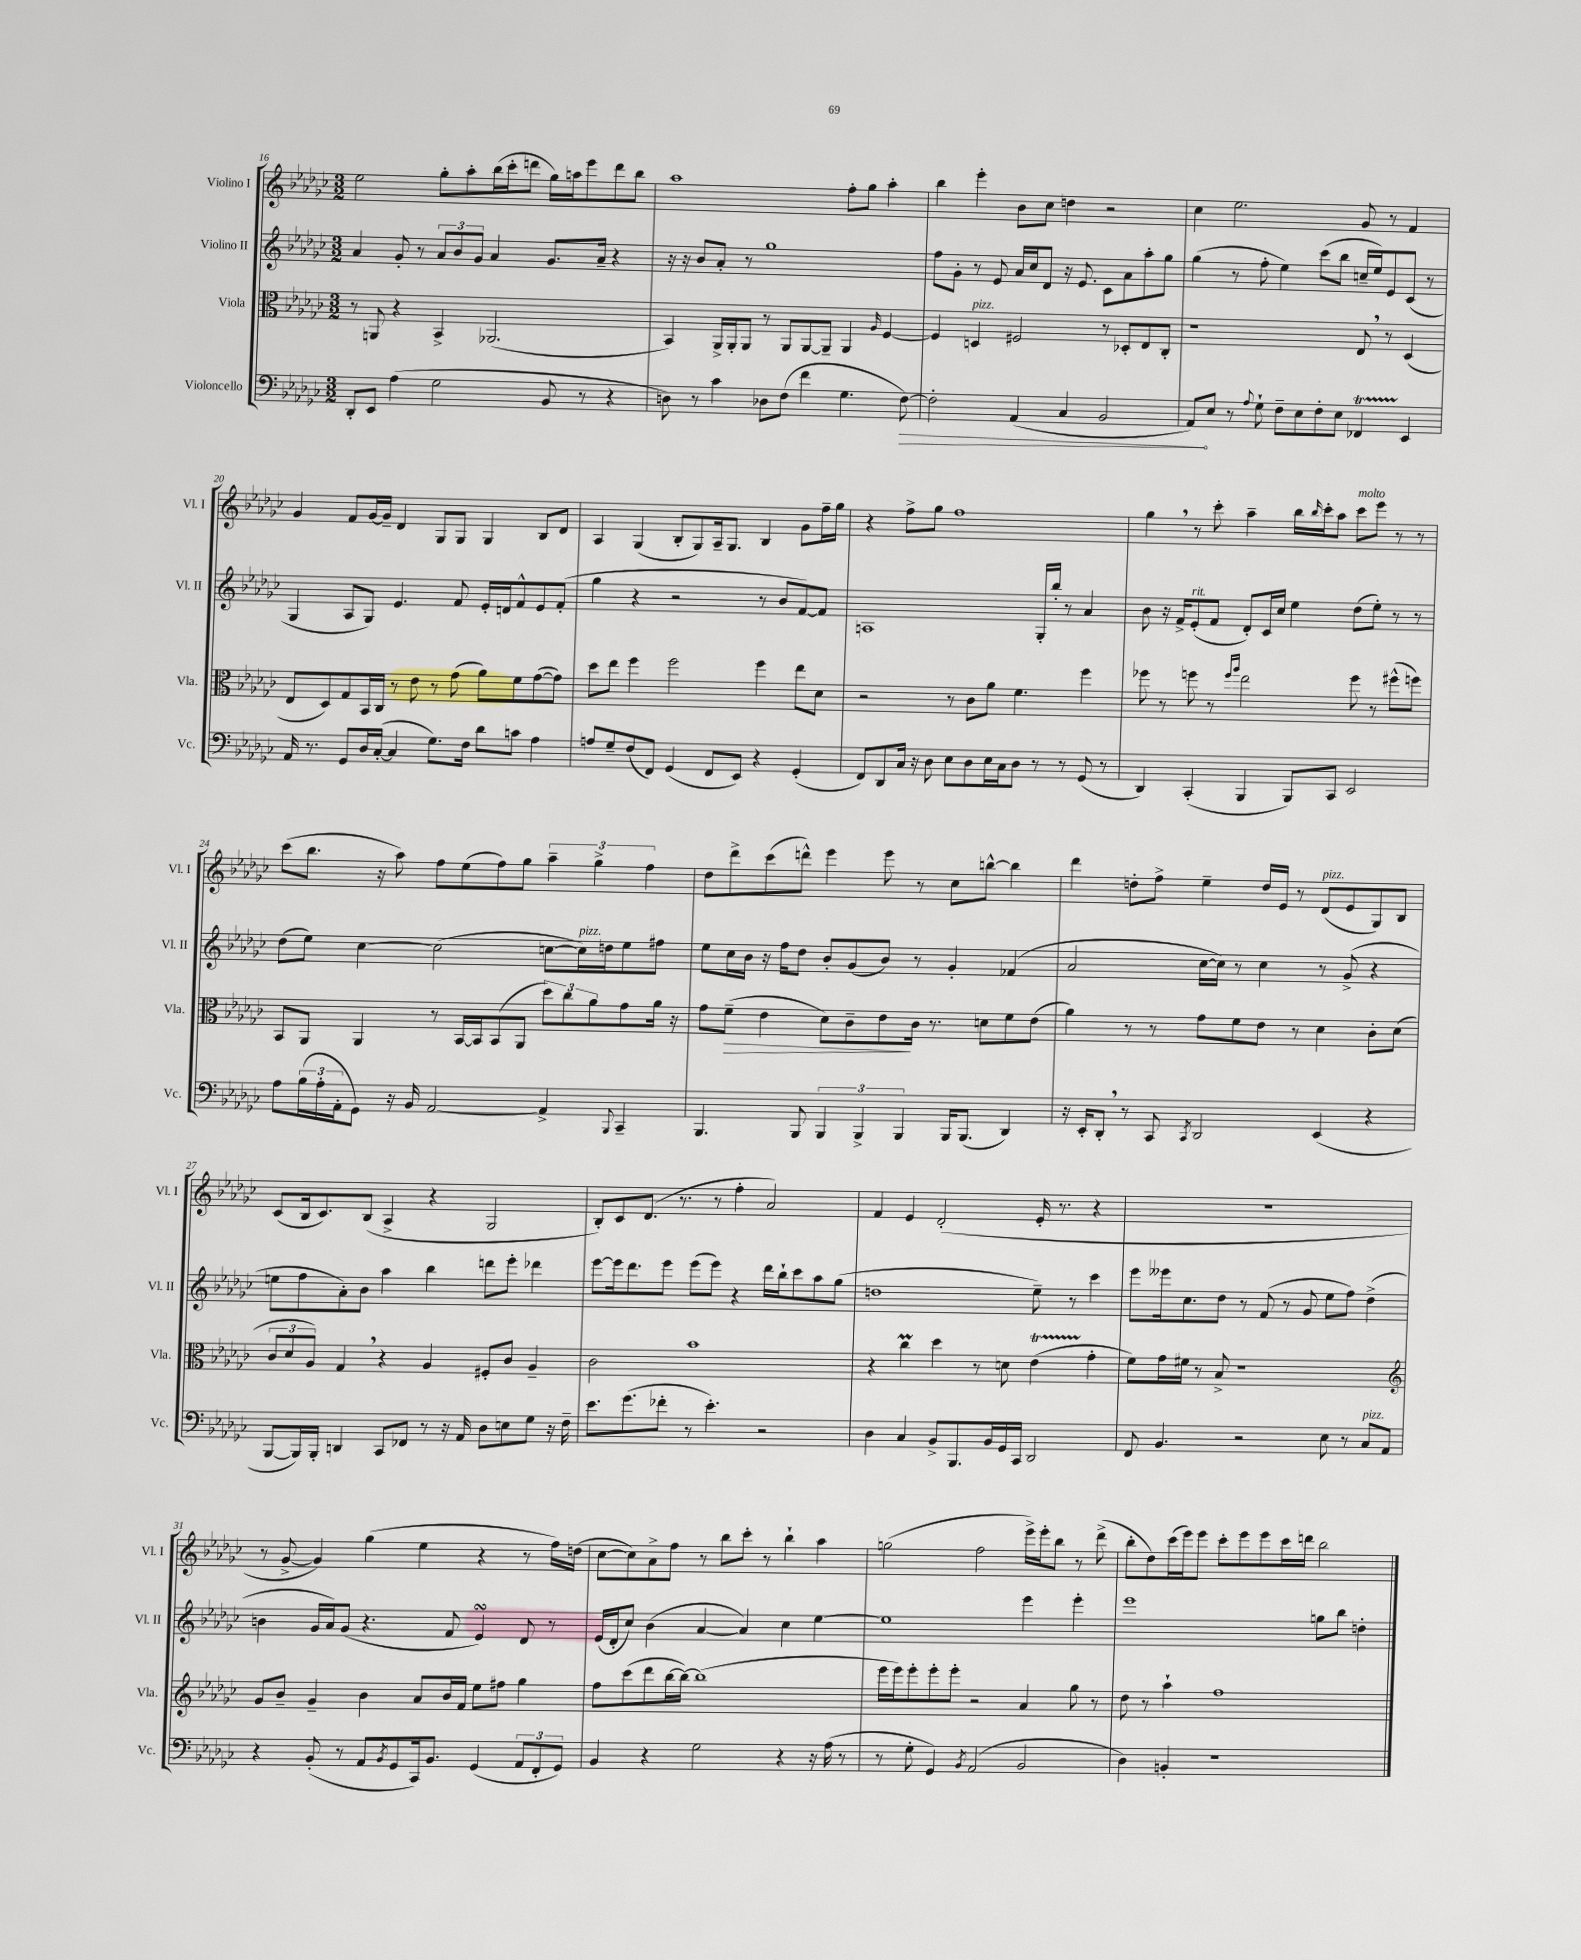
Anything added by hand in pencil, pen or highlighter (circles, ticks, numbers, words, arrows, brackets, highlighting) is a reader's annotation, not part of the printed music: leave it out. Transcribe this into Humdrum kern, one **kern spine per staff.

**kern	**kern	**kern	**kern
*staff4	*staff3	*staff2	*staff1
*clefF4	*clefC3	*clefG2	*clefG2
*k[b-e-a-d-g-c-]	*k[b-e-a-d-g-c-]	*k[b-e-a-d-g-c-]	*k[b-e-a-d-g-c-]
*M3/2	*M3/2	*M3/2	*M3/2
8DD-'/L	8r	4a-/	2ee-\
8EE-/J	8AA/	.	.
(4A-\	4r	8g-'/	.
.	.	8r	.
2G-\	4BB-^/	12a-/L	8gg-'\L
.	.	12b-/	.
.	.	.	8aa-'\
.	.	12g-/J	.
.	(2.AA-/	4a-/	(16bb-\L
.	.	.	16ccc-'\J
.	.	.	8ddd\J
8BB-/	.	8.g-/L	16gg-\LL)
.	.	.	16aa\J
8r	.	.	8eee-\
.	.	16a-~/Jk	.
4r	.	4r	8ddd\
.	.	.	8bb-\J
=	=	=	=
8D\)	4BB-/)	16r	1aa-
.	.	16r	.
8r	.	8b-/L	.
4c-\	16AA-^/LL	8a-'/J	.
.	16AA-'/J	.	.
.	8AA-/J	8r	.
8D-\L	8r	1gg-	.
(8F\J	8AA-/L	.	.
4f\	[8AA-/	.	.
.	8AA-~/]J	.	.
4.G-\	4AA-/	.	8ff'\L
.	.	.	8gg-\J
.	16qqA-/	.	.
.	[4F/	.	4aa-'\
[8F\)	.	.	.
=	=	=	=
2F'\]	4F/]	8ff\L	4bb-\
.	.	8g-'\J	.
.	4D/	8r	4eee-'\
.	.	8e-/	.
(4AA-/	2F#/	16a-/LL	8b-\L
.	.	16cc-/J	.
.	.	8d-/J	8cc-\J
4C-/	.	16r	4dd\
.	.	8.e-/	.
2BB-/	8r	8c-\L	2r
.	8D-'/L	8a-\	.
.	8E-/	8aa-'\	.
.	8C-'/J	8gg-\J	.
=	=	=	=
8AA-/L)	1r	(4gg-\	4cc-\
8E-/J	.	.	.
8r	.	8r	2.ee-\
8qqA-/	.	.	.
8G-`\	.	8ff'\	.
8F~\L	.	4ee-\)	.
8E-\	.	.	.
8F'\	.	(8ccc-\L	.
8E-\J	.	8bb-\J	.
4FF-/	8E-/	16cc~/LL	8g-/
.	.	16ee-/J)	.
.	8r	8e-/	8r
4EE-/	(4D-/	(8c-/J	4f/
.	.	8r	.
=	=	=	=
16AA-/	8E-/L	4G-/	4g-/
8.r	.	.	.
.	8D-/)	.	.
8GG-/L	8G-/	8A-/L	8f/L
16D-/L	16BB-/L	8G-/J)	[16g-/L
([16C-'/JJ	16C-/JJ	.	16g-~/]JJ
4C-/]	8r	4.e-/	4d-/
.	8e-\	.	.
8.G-\L)	8r	.	8G-/L
.	(8g-\	8f/	8G-/J
16F\Jk	.	.	.
8d-\L	8a-\L)	16e-'/LL	4G-/
.	.	16d/J	.
8c\J	8f\	8f^^/	.
4A-\	([8g-\	8e-/	8B-/L
.	8g-\]J)	(8f'/J	8d-/J
=	=	=	=
8A/L	8dd-\L	4gg-\	4A-/
8G-~/	8ee-\J	.	.
(8F/	4ff\	4r	(4G-/
8FF/J)	.	.	.
(4GG-/	2ff\	2r	8B-'/L
.	.	.	8G-/)
8FF/L	.	.	16A-~/k
.	.	.	8.G-/J
8EE-/J)	.	.	.
4r	4ff\	8r	4B-/
.	.	8b-/L	.
(4GG-'/	8ee-\L	[8f/)	8g-\L
.	8d-\J	8f/]J	16ff~\L
.	.	.	16gg-\JJ
=	=	=	=
8FF/L)	2r	1A	4r
8DD-/	.	.	.
16C-/Jk	.	.	8ff^\L
16r	.	.	.
8D-\	.	.	8gg-\J
8E-\L	8r	.	1ff
8D-\	8c-\L	.	.
16E-\L	8a-\J	.	.
16C-\J	.	.	.
8D-\J	4.f\	.	.
8r	.	16G-'/LL	.
.	.	16bb-'/JJ	.
8r	.	8r	.
(8GG-/	4ff\	4a-/	.
8r	.	.	.
=	=	=	=
4DD-/)	8ff-\	8b-\	4gg-\
.	8r	16r	.
.	.	16f^/LK	.
(4CC-'/	8ff\	(8e-'/	8r
.	8r	8f/J	8ccc-'\
.	16qqff/LL	.	.
.	16qqaa-/JJ	.	.
4BBB-/	2ee-\	8d-'/L)	4aa-~\
.	.	16c-/L	.
.	.	16cc-/JJ	.
8BBB-/L)	.	4ee-\	16bb-\LL
.	.	.	16qqbb-/
.	.	.	16ccc-'\J
8CC-/J	.	.	8aa-\J
2EE-/	8ff\	(8dd-\L	8ccc-\L
.	8r	8ee-'\J)	8eee-\J
.	(8ff#^^\L	8r	8r
.	8ff\J)	8r	8r
=	=	=	=
8A-\L	8BB-/L	(8dd-\L	(8ccc-\L
(24B-\L	8AA-/J	8ee-\J)	8.bb-\J
24A-'\	.	.	.
24AA-'\J	.	.	.
8GG-\J)	4AA-/	[4cc-\	.
.	.	.	16r
16r	.	.	8aa-\)
16BB-/	.	.	.
[2AA-/	8r	(2cc-\]	8ff\L
.	[16BB-/LL	.	(8ee-\
.	16BB-/]J	.	.
.	(8BB-/	.	8ff\)
.	8AA-/J	.	8gg-\J
4AA-^/]	12dd-\L)	[8cc\L	6aa-~\
.	12cc-\	.	.
.	.	16cc\]L)	.
.	12a-\	.	6gg-^\
.	.	16dd\J	.
8qqBBB-/	.	.	.
4CC-~/	8g-\	8ee-\	.
.	.	.	6ff\
.	16a-\Jk	8ff#\J	.
.	16r	.	.
=	=	=	=
4.BBB-/	8g-\L	8ee-\L	8dd-\L
.	(8f~\J	16cc-\L	8ddd-^\
.	.	16b-\JJ	.
.	4e-\	16r	(8ccc-\
.	.	16ff\LK	.
8BBB-/	.	8dd-\J	8ddd^^\J)
6BBB-/	8d-\L)	8b-'/L	4eee-\
.	8c-~\	(8g-/	.
6BBB-^/	.	.	.
.	8e-\	8b-/J)	8eee-\
6BBB-/	.	.	.
.	16c-\Jk	8r	8r
.	8.r	.	.
16BBB-/LK	.	4g-'/	8cc-\L
(8.BBB-/J	.	.	.
.	8d\L	.	[8bb^^\J
4DD-/)	8f\	(4f-/	4bb\]
.	(8e-\J	.	.
=	=	=	=
16r	4a-\)	2a-/	4ddd-\
16EE-'/LK	.	.	.
8DD-'/J	.	.	.
8r	8r	.	8dd'\L
8CC-/	8r	.	8ff^\J
8qCC-/	.	.	.
2DD-/	8g-\L	[16cc-\LL	4ee-~\
.	.	16cc-\]JJ)	.
.	8f\	8r	.
.	8e-\J	4cc-\	16dd/LL
.	.	.	16e-/JJ
.	8r	.	8r
(4EE-/	4d-\	8r	(8d-/L
.	.	(8g-^/	8e-/
4r	8c-'\L	4r	8G-/)
.	(8d-\J	.	8B-/J
=	=	=	=
[8BBB-/L	12c-/L	8ee\L	(8c-/L
.	12d-/	.	.
16BBB-/]L)	.	8ff\	16B-/k
.	12A-/J)	.	.
16BBB-'/JJ	.	.	8.c-/)
4DD/	4G-/	8a-'\)	.
.	.	8b-\J	(8B-/J
8CC-/L	4r	4aa-\	4A-^/
8FF-/J	.	.	.
8r	4A-/	4bb-\	4r
16r	.	.	.
16AA-/	.	.	.
8D-\L	8F#'/L	8ddd\L	2G-/
8E\	8c-/J	8eee-'\J	.
8G-\J	4A-~/	4ddd-\	.
16r	.	.	.
16F~\	.	.	.
=	=	=	=
8.e-\L	2c-\	[8eee-\L	8B-'/L)
.	.	16eee-\]k	8c-/
(8.g-\	.	8.ddd-\	.
.	.	.	(8.d-/J
8f-'\J	.	8eee-\J	.
.	.	.	8.r
8r	1b-	(8eee-\L	.
4.e-'\)	.	8eee-\J)	8r
.	.	4r	4ff'\
2r	.	16ddd-\LL	2a-/)
.	.	16bb-`\J	.
.	.	8ccc-\	.
.	.	8aa-\	.
.	.	(8gg-\J	.
=	=	=	=
4D-\	4r	1dd	4f/
4C-/	4cc-\	.	4e-/
8BB-^/L	4dd-\	.	(2d-'/
8.BBB-/	.	.	.
.	8r	.	.
16BB-/L	.	.	.
16GG-/	8d\	.	.
16CC-/JJ	.	.	.
2DD-/	(4e-\	8ee-~\)	16e-'/
.	.	.	8.r
.	.	8r	.
.	4g-'\	4ccc-\	4r
=	=	=	=
8FF/	8f\L)	8eee-\L	1.r
4.BB-/	16g-\L	16eee--\k	.
.	16f#\JJ	8.cc-\	.
.	8r	.	.
.	8B-^/	8dd-\J	.
2r	1r	8r	.
.	.	(8f/	.
.	.	8r	.
.	.	8g-/	.
8E-\	.	8ee-\L	.
8r	.	8ff\J)	.
8C-/L	.	(4dd-^\	.
8AA-/J	.	.	.
=	=	=	=
*	*clefG2	*	*
4r	8g-/L	4b\	8r
.	8b-~/J	.	[8g-^/
(8BB-'/	4g-~/	16g-/LL	4g-/])
.	.	16a-/J)	.
8r	.	(8g-/J	.
8AA-/L	4b-\	4.r	(4gg-\
8qBB-/	.	.	.
8GG-/	.	.	.
16CC-/k)	8a-/L	.	4ee-\
8.BB-/J	.	.	.
.	16b-/L	8f/	.
.	16f/JJ	.	.
(4GG-/	8ee-\L	4e-/)	4r
.	8ff#\J	.	.
12AA-/L	4gg-\	8d-/	8r
12FF'/	.	.	.
.	.	8r	16ff\LL)
12GG-/J)	.	.	.
.	.	.	(16dd\JJ
=	=	=	=
4BB-/	8ff\L	(16e-/LL	[8cc-\L
.	.	16d-'/J	.
.	(8ccc-\	8cc-/J)	8cc-\])
4r	8ddd-\	(4b-\	8a-^\
.	[16bb-\L	.	8ff\J
.	16bb-\_JJ)	.	.
2G-\	(1bb-]	[4a-/	8r
.	.	.	8bb-\L
.	.	4a-/])	8ccc-'\J
.	.	.	8r
4r	.	4cc-\	4bb-`\
16r	.	[4ee-\	4aa-\
(16A-\	.	.	.
8r	.	.	.
=	=	=	=
8r	16eee-\LL	1ee-]	(2gg\
.	16eee-\J)	.	.
8G-'\	8eee-'\	.	.
4GG-/)	8eee-'\	.	.
.	8eee-'\J	.	.
8qBB-/	.	.	.
(2AA-/	2r	.	2ff\
2BB-/	4a-/	4eee-\	16eee-^\LL)
.	.	.	16eee-'\J
.	.	.	8bb-\J
.	8gg-\	4eee-'\	8r
.	8r	.	(8ddd-^\
=	=	=	=
4D-\)	8dd-\	1eee-	8bb-'\L
.	8r	.	8dd-\)
4BB'/	4aa-`\	.	(16ccc-\L
.	.	.	16eee-\J)
.	.	.	8eee-\J
1r	1ff	.	8ccc-'\L
.	.	.	8eee-\
.	.	.	8eee-\
.	.	.	16ccc-\L
.	.	.	16ddd\JJ
.	.	8gg\L	2bb-\
.	.	8bb-\J	.
.	.	4dd'\	.
==	==	==	==
*-	*-	*-	*-
